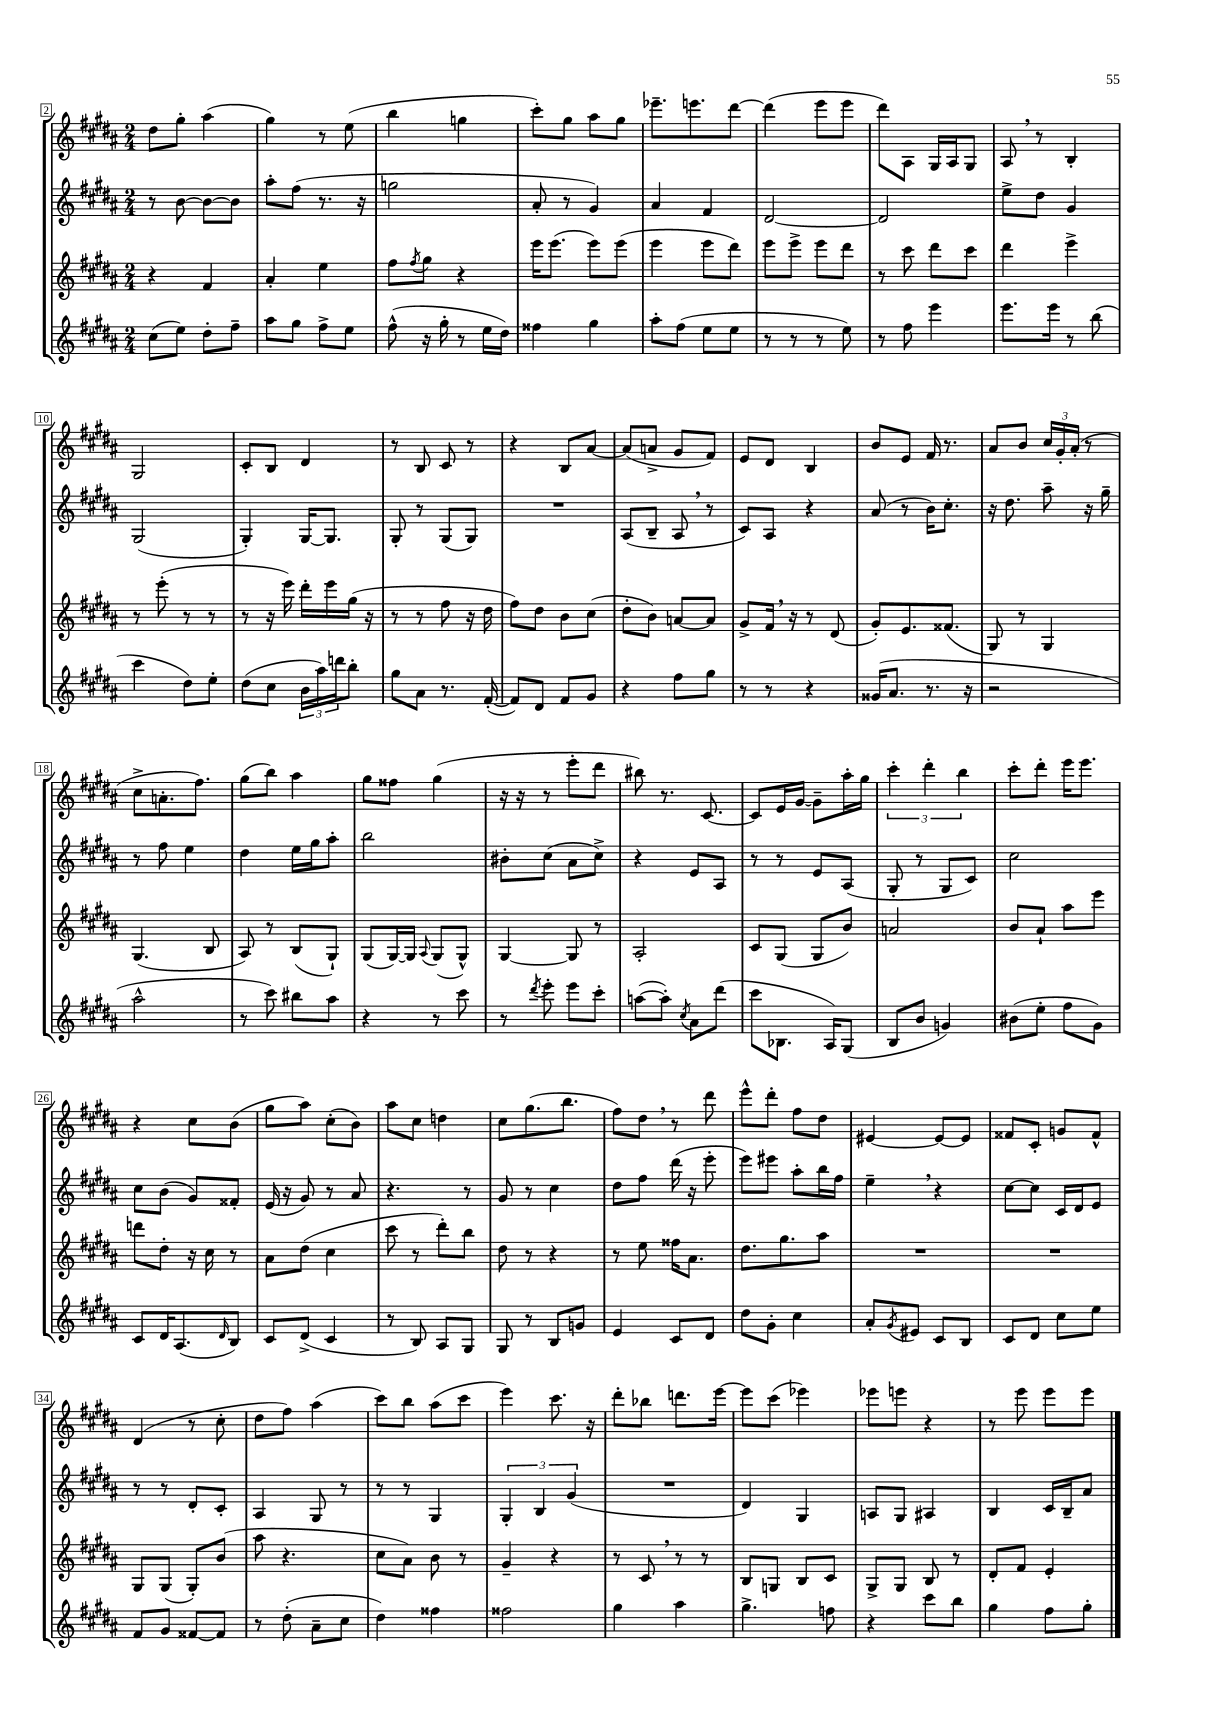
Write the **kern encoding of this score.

**kern	**kern	**kern	**kern
*staff4	*staff3	*staff2	*staff1
*clefG2	*clefG2	*clefG2	*clefG2
*k[f#c#g#d#a#]	*k[f#c#g#d#a#]	*k[f#c#g#d#a#]	*k[f#c#g#d#a#]
*M2/4	*M2/4	*M2/4	*M2/4
(8cc#	4r	8r	8dd#
8ee)	.	[8b	8gg#'
8dd#'	4f#	8b_	(4aa#
8ff#~	.	8b]	.
=	=	=	=
8aa#	4a#'	8aa#'	4gg#)
8gg#	.	(8ff#	.
8ff#^	4ee	8.r	8r
8ee	.	.	(8ee
.	.	16r	.
=	=	=	=
(8ff#^^	8ff#	2gg	4bb
.	8qff#	.	.
16r	8gg#	.	.
16gg#'	.	.	.
8r	4r	.	4gg
16ee	.	.	.
16dd#)	.	.	.
=	=	=	=
4ff##	16eee	8a#'	8ccc#')
.	(8.eee	.	.
.	.	8r	8gg#
4gg#	8eee)	4g#)	8aa#
.	(8eee	.	8gg#
=	=	=	=
8aa#'	4eee	4a#	8.eee-~
(8ff#	.	.	.
.	.	.	8.eee
8ee	8eee	4f#	.
8ee	8ddd#)	.	[8ddd#
=	=	=	=
8r	8eee	[2d#	(4ddd#]
8r	8eee^	.	.
8r	8eee	.	8eee
8ee)	8ddd#	.	8eee
=	=	=	=
8r	8r	2d#]	8ddd#)
8ff#	8ccc#	.	8A#
4eee	8ddd#	.	16G#
.	.	.	16A#
.	8ccc#	.	8G#
=	=	=	=
8.eee	4ddd#	8ee^	8A#
.	.	8dd#	8r
16eee	.	.	.
8r	4eee^	4g#	4B'
(8bb	.	.	.
=	=	=	=
4ccc#	8r	(2G#	2G#
.	(8eee'	.	.
8dd#)	8r	.	.
8ee'	8r	.	.
=	=	=	=
(8dd#	8r	4G#')	8c#'
8cc#	16r	.	8B
.	16eee)	.	.
24b	16ddd#'	[16G#	4d#
24aa#)	.	.	.
.	16eee	8.G#]	.
24ddd	.	.	.
8bb'	(16gg#	.	.
.	16r	.	.
=	=	=	=
8gg#	8r	8G#'	8r
8a#	8r	8r	8B
8.r	8ff#	(8G#	8c#
.	16r	8G#)	8r
([16f#'	16dd#	.	.
=	=	=	=
8f#])	8ff#)	2r	4r
8d#	8dd#	.	.
8f#	8b	.	8B
8g#	(8cc#	.	[8a#
=	=	=	=
4r	8dd#'	(8A#	(8a#]
.	8b)	8B~	8a^
8ff#	[8a	8A#	8g#
8gg#	8a]	8r	8f#)
=	=	=	=
8r	8g#^	8c#)	8e
8r	16f#	8A#	8d#
.	16r	.	.
4r	8r	4r	4B
.	(8d#	.	.
=	=	=	=
(16g##	8g#')	(8a#	8b
8.a#	.	.	.
.	8.e	8r	8e
8.r	.	16b)	16f#
.	(8.f##	8.cc#'	8.r
16r	.	.	.
=	=	=	=
2r	8G#)	16r	8a#
.	.	8.dd#	.
.	8r	.	8b
.	4G#	8aa#~	24cc#
.	.	.	24g#'
.	.	.	(24a#'
.	.	16r	8r
.	.	16gg#~	.
=	=	=	=
2aa#^^	(4.G#	8r	8cc#^
.	.	8ff#	8.a'
.	.	4ee	.
.	.	.	8.ff#)
.	8B	.	.
=	=	=	=
8r	8A#)	4dd#	(8gg#
8ccc#)	8r	.	8bb)
8bb#	(8B	16ee	4aa#
.	.	16gg#	.
8aa#	8G#`)	8aa#'	.
=	=	=	=
4r	(8G#	2bb	8gg#
.	[16G#)	.	8ff##
.	16G#]	.	.
.	8qqA#	.	.
8r	(8G#	.	(4gg#
8ccc#	8G#^^)	.	.
=	=	=	=
8r	[4G#	8b#'	16r
.	.	.	16r
8qddd#	.	.	.
8eee'	.	(8cc#	8r
8eee	8G#]	8a#	8eee'
8ccc#'	8r	8cc#^)	8ddd#
=	=	=	=
([8aa	2A#'	4r	8bb#)
8aa'])	.	.	8.r
8qcc#	.	.	.
8a#	.	8e	.
.	.	.	[8.c#
(8ddd#	.	8A#	.
=	=	=	=
8ccc#	8c#	8r	8c#]
8.B-	(8G#	8r	16e
.	.	.	[16g#
.	8G#	8e	8g#~]
16A#)	.	.	.
(8G#	8b)	(8A#	16aa#'
.	.	.	16gg#
=	=	=	=
8B	2a	8G#'	6ccc#'
8b	.	8r	.
.	.	.	6ddd#'
4g)	.	8G#	.
.	.	.	6bb
.	.	8c#)	.
=	=	=	=
(8b#	8b	2cc#	8ccc#'
8ee'	8a#`	.	8ddd#'
8ff#	8aa#	.	16eee
.	.	.	8.eee
8g#)	8eee	.	.
=	=	=	=
8c#	8ddd	8cc#	4r
16d#	8dd#'	(8b	.
(8.A#	.	.	.
.	16r	8g#)	8cc#
.	16cc#	.	.
16qqd#	.	.	.
8B)	8r	8f##'	(8b
=	=	=	=
8c#	8a#	(16e	8gg#
.	.	16r	.
(8d#^	(8dd#	8g#)	8aa#)
4c#	4cc#	8r	(8cc#'
.	.	8a#	8b)
=	=	=	=
8r	8ccc#	4.r	8aa#
8B)	8r	.	8cc#
8A#	8ddd#')	.	4dd
8G#	8bb	8r	.
=	=	=	=
8G#	8dd#	8g#	8cc#
8r	8r	8r	(8.gg#
8B	4r	4cc#	.
.	.	.	8.bb
8g	.	.	.
=	=	=	=
4e	8r	8dd#	8ff#)
.	8ee	8ff#	8dd#
8c#	16ff##	(16ddd#	8r
.	8.a#	16r	.
8d#	.	8eee'	8ddd#
=	=	=	=
8dd#	8.dd#	8eee)	8eee^^
8g#'	.	8eee#	8ddd#'
.	8.gg#	.	.
4cc#	.	8aa#'	8ff#
.	8aa#	16bb	8dd#
.	.	16ff#	.
=	=	=	=
8a#'	2r	4ee~	[4e#
8qg#	.	.	.
8e#	.	.	.
8c#	.	4r	8e#_
8B	.	.	8e#]
=	=	=	=
8c#	2r	[8cc#	8f##
8d#	.	8cc#]	8c#'
8cc#	.	16c#	8g
.	.	16d#	.
8ee	.	8e	8f##^^
=	=	=	=
8f#	8G#	8r	(4d#
8g#	(8G#	8r	.
[8f##	8G#')	8d#'	8r
8f##]	(8b	8c#'	8cc#'
=	=	=	=
8r	8aa#	4A#	8dd#
(8dd#'	4.r	.	8ff#)
8a#~	.	8G#	(4aa#
8cc#	.	8r	.
=	=	=	=
4dd#)	8cc#	8r	8ccc#)
.	8a#)	8r	8bb
4ff##	8b	4G#	(8aa#
.	8r	.	8ccc#
=	=	=	=
2ff##	4g#~	6G#'	4eee)
.	.	6B	.
.	4r	.	8.ccc#
.	.	(6g#	.
.	.	.	16r
=	=	=	=
4gg#	8r	2r	8ddd#'
.	8c#	.	8bb-
4aa#	8r	.	8.ddd
.	8r	.	.
.	.	.	[16eee
=	=	=	=
4.gg#^	8B	4d#)	8eee]
.	8G	.	(8ccc#
.	8B	4G#	4eee-)
8ff	8c#	.	.
=	=	=	=
4r	8G#^	8A	8eee-
.	8G#	8G#	8eee
8ccc#	8B	4A#	4r
8bb	8r	.	.
=	=	=	=
4gg#	8d#'	4B	8r
.	8f#	.	8eee
8ff#	4e'	16c#	8eee
.	.	16B~	.
8gg#'	.	8a#	8eee
==	==	==	==
*-	*-	*-	*-
